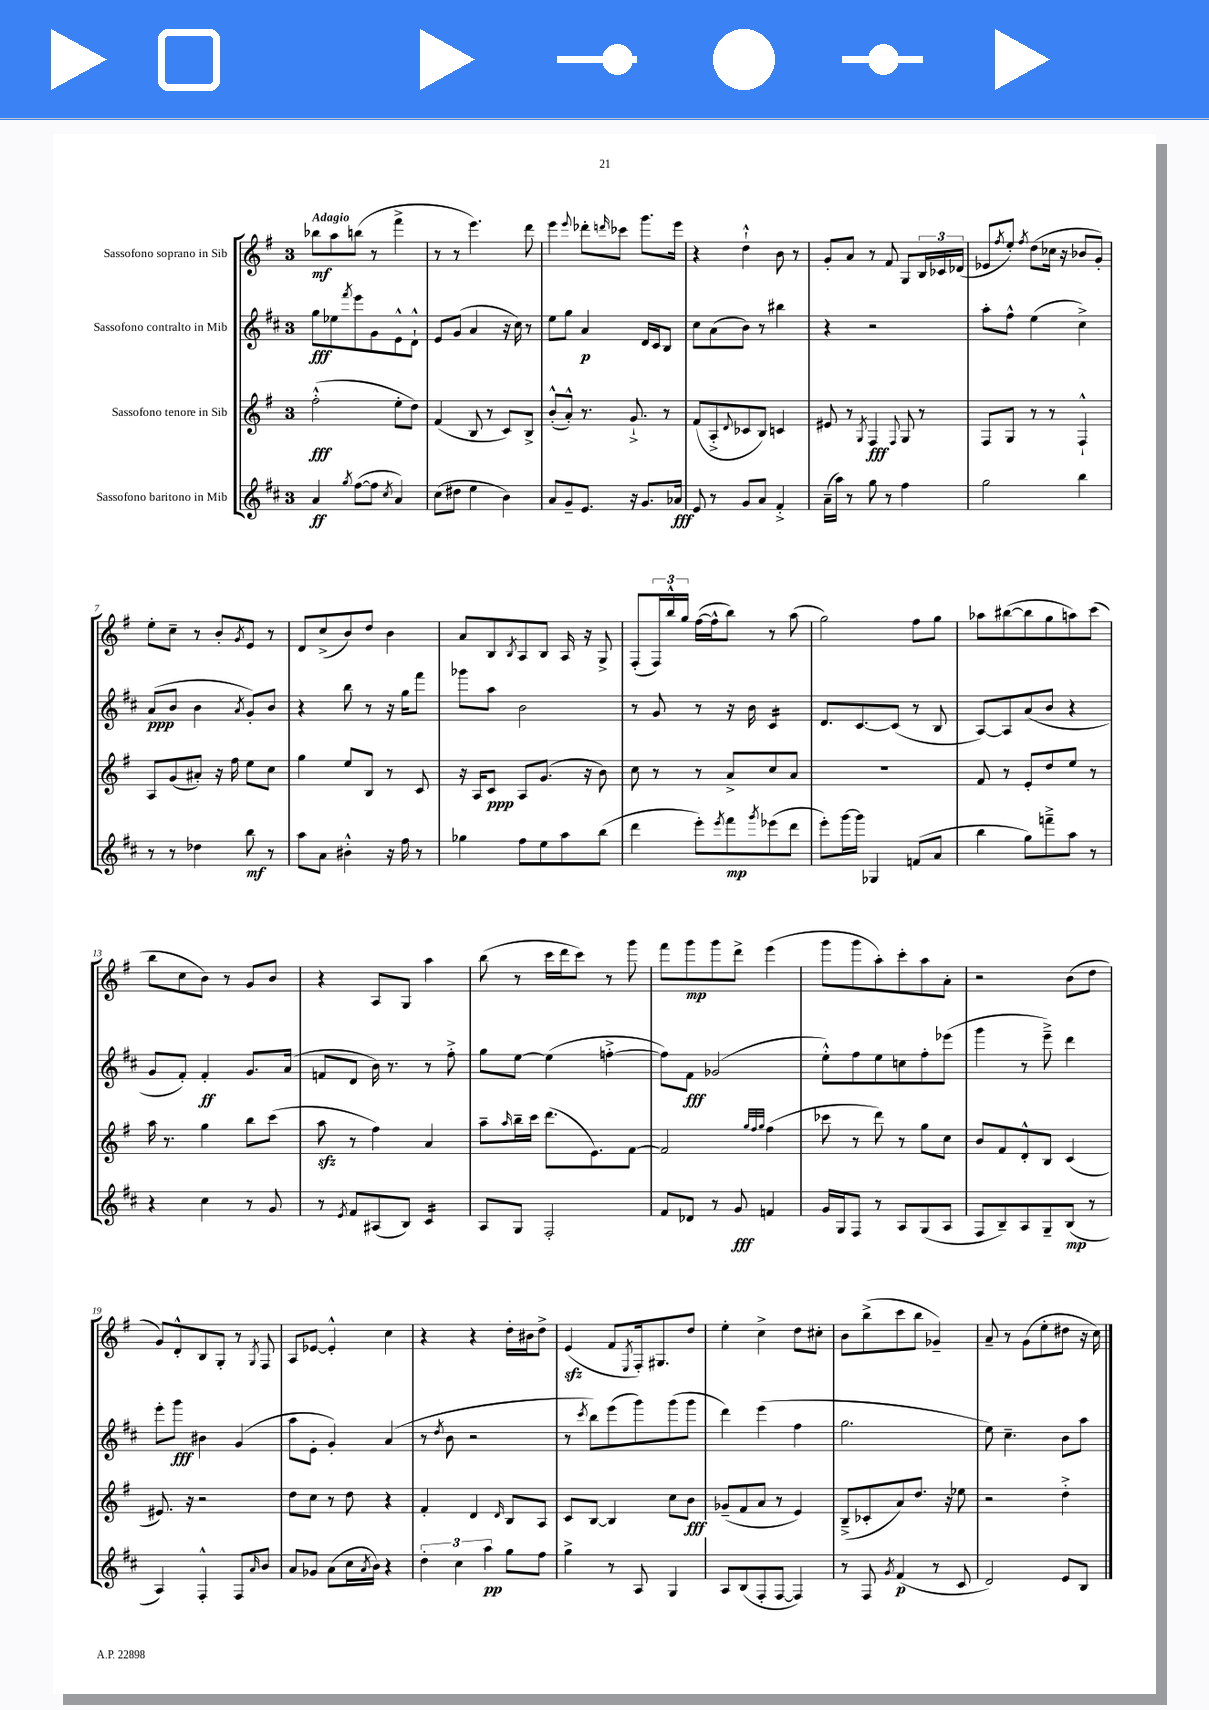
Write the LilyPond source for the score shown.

<<
\new StaffGroup <<
\new Staff = "s0" \with { instrumentName = "Sassofono soprano in Sib" } {
    \clef treble \key g \major \once \override Staff.TimeSignature.style = #'single-digit \time 3/4 \tempo "Adagio"
    bes''8\mf a''8 b''8( r8 fis'''4-> |
    r8 r8 e'''4.) d'''8 |
    e'''4 \appoggiatura { e'''8 } des'''8-. \grace { d'''16 } ces'''8 g'''8. e'''16 |
    r4 d''4-!-^ b'8 r8 |
    g'8-. a'8 r8 fis'8 g8 \tuplet 3/2 { b16 ces'16 des'16( } |
    ees'8 \acciaccatura { fis''8 } e''8-.) \acciaccatura { fis''8 } d''8( ces''16 r16 bes'8 g'8-.) |
    e''8-. c''8-- r8 b'8-. \acciaccatura { g'8 } e'8 r8 |
    d'8 c''8->( b'8) d''8 b'4 |
    a'8 b8 \acciaccatura { b8 } a8 b8 a16 r16 g8-> |
    fis8-.( \tuplet 3/2 { fis16) b''16-^ g''16 } fis''16~( fis''16-^ b''8) r8 a''8( |
    g''2) fis''8 g''8 |
    aes''8 bis''8~( bis''8 g''8 a''8) c'''8( |
    b''8 c''8 b'8) r8 g'8 b'8 |
    r4 a8 g8 a''4 |
    b''8( r8 c'''16 d'''16 c'''8) r8 g'''8 |
    fis'''8 g'''8\mp g'''8 d'''8-> e'''4( |
    g'''8 g'''8 a''8-.) c'''8-. a''8 a'8-. |
    r2 b'8( d''8 |
    g'8) d'8-.-^ b8 g8-. r8 \acciaccatura { g8 } fis8 |
    a8 ees'8~ ees'4-.-^ c''4 |
    r4 r4 d''16-. bis'16 d''8-> |
    e'4\sfz( fis'8 \acciaccatura { e8 } fis16-.) gis8. d''8 |
    e''4-. c''4-> d''8 cis''8-. |
    b'8 b''8->( c'''8 b''8 ges'4--) |
    a'8-- r8 g'8( e''8-. dis''8 r16 c''16) \bar "|." |
}
\new Staff = "s1" \with { instrumentName = "Sassofono contralto in Mib" } {
    \clef treble \key d \major \once \override Staff.TimeSignature.style = #'single-digit \time 3/4
    g''8\fff ees''8 \acciaccatura { fis'''8 } e'''8 g'8 e'8-^ d'8-!-^ |
    e'8 g'8( a'4 r16 cis''16) r8 |
    e''8 g''8 a'4\p d'16 cis'16 b8 |
    cis''8 a'8( b'8) r8 bis''4 |
    r4 r2 |
    a''8-. fis''8-^ e''4( cis''4->) |
    a'8\ppp( b'8 b'4 \acciaccatura { a'8 } g'8-.) b'8 |
    r4 b''8 r8 r16 g''16 fis'''8 |
    ges'''8 a''8 b'2 |
    r8 g'8 r8 r16 b'16 cis'4:16 |
    d'8. cis'8.~ cis'8( r8 b8 |
    a8~) a8 a'8( b'8 r4 |
    g'8 fis'8-.) fis'4-.\ff g'8. a'16( |
    f'8 d'8 b'16) r8. r8 fis''8-.-> |
    g''8 e''8~ e''4( f''4~-.-> |
    f''8) fis'8\fff ges'2( |
    e''8-.-^) fis''8 e''8 c''8 fis''8-. ees'''8( |
    g'''4 r8 e'''8--->) d'''4 |
    e'''8-. g'''8\fff bis'4 g'4( |
    a''8 e'8-. g'4-.) a'4( |
    r8 \acciaccatura { d''8 } b'8 r2 |
    r8 \acciaccatura { cis'''8 } b''8) e'''8( g'''8) g'''8( g'''8 |
    d'''4) e'''4( fis''4 |
    g''2. |
    e''8) cis''4.-- b'8 a''8 \bar "|." |
}
\new Staff = "s2" \with { instrumentName = "Sassofono tenore in Sib" } {
    \clef treble \key g \major \once \override Staff.TimeSignature.style = #'single-digit \time 3/4
    fis''2-.-^\fff( e''8-. d''8) |
    fis'4( b8 r8 c'8) b8-> |
    b'8-.-^( a'8-.-^) r8. g'8.-!-> r8 |
    fis'8( a8-.-> \appoggiatura { d'8 } ces'8 b8) c'4 |
    eis'8 r8 \acciaccatura { g8 } fis4\fff \appoggiatura { fis8 } g8 r8 |
    fis8 g8 r8 r8 fis4-!-^ |
    a8 g'8( ais'8-.) r16 fis''16 e''8 c''8 |
    g''4 e''8 b8 r8 c'8 |
    r16 a16 c'8\ppp a8 g'8.( r16 b'8) |
    c''8 r8 r8 a'8-> c''8 a'8 |
    R2. |
    fis'8 r8 e'8-. d''8 e''8 r8 |
    a''16 r8. g''4 b''8 c'''8( |
    a''8\sfz r8 fis''4) a'4 |
    a''8-- \grace { a''16 } b''16-- c'''16 d'''8.( e'8.) fis'8~ |
    fis'2 \grace { g''32 fis''32 g''32 } fis''4( |
    ces'''8 r8 d'''8) r8 g''8 c''8 |
    b'8 fis'8 d'8-.-^ b8 c'4( |
    eis'8.) r16 r2 |
    d''8 c''8 r8 d''8 r4 |
    fis'4-. d'4 \grace { d'16 } b8 a8 |
    c'8 b8~ b4 c''8 b'8\fff |
    ges'8--( fis'8 a'8 r8 e'4) |
    b8--->( ces'8-. a'8) d''8. r16 ees''8 |
    r2 d''4-.-> \bar "|." |
}
\new Staff = "s3" \with { instrumentName = "Sassofono baritono in Mib" } {
    \clef treble \key d \major \once \override Staff.TimeSignature.style = #'single-digit \time 3/4
    a'4\ff \acciaccatura { g''8 } fis''8~( fis''8 \acciaccatura { cis''8 } a'4) |
    cis''8( dis''8 e''4 b'4) |
    a'8 g'8-- e'8. r16 g'8. aes'16\fff |
    e'8 r8 g'8 a'8 fis'4-.-> |
    a'16--( a''16) r8 g''8 r8 fis''4 |
    g''2 b''4 |
    r8 r8 des''4 b''8\mf r8 |
    a''8 a'8 bis'4-.-^ r16 fis''16 r8 |
    ges''4 fis''8 e''8 a''8 b''8( |
    d'''4 e'''8-.) \acciaccatura { e'''8 } fis'''8\mp \acciaccatura { g'''8 } ees'''8( d'''8 |
    e'''8-.) g'''16~ g'''16 ges4 f'8( a'8 |
    b''4 g''8) f'''8---> a''8 r8 |
    r4 cis''4 r8 g'8 |
    r8 \acciaccatura { e'8 } fis'8 ais8( b8) cis'4:16 |
    a8 g8 fis2-. |
    fis'8 des'8 r8 g'8\fff f'4 |
    g'16 g16 fis8 r8 a8 g8( a8 |
    fis8 b8--) a8 g8-- b8\mp( r8 |
    a4) fis4-.-^ fis8 \grace { a'16 } b'8 |
    a'8 ges'8 a'8( cis''16 \acciaccatura { a'8 } b'16) r4 |
    \tuplet 3/2 { d''4-. cis''4 a''4\pp } g''8 fis''8 |
    g''4-> r8 a8 g4 |
    a8 b8( fis8-. fis8~ fis4) |
    r8 fis8 \acciaccatura { g'8 } fis'4\p( r8 cis'8 |
    d'2) e'8 b8 \bar "|." |
}
>>
>>
